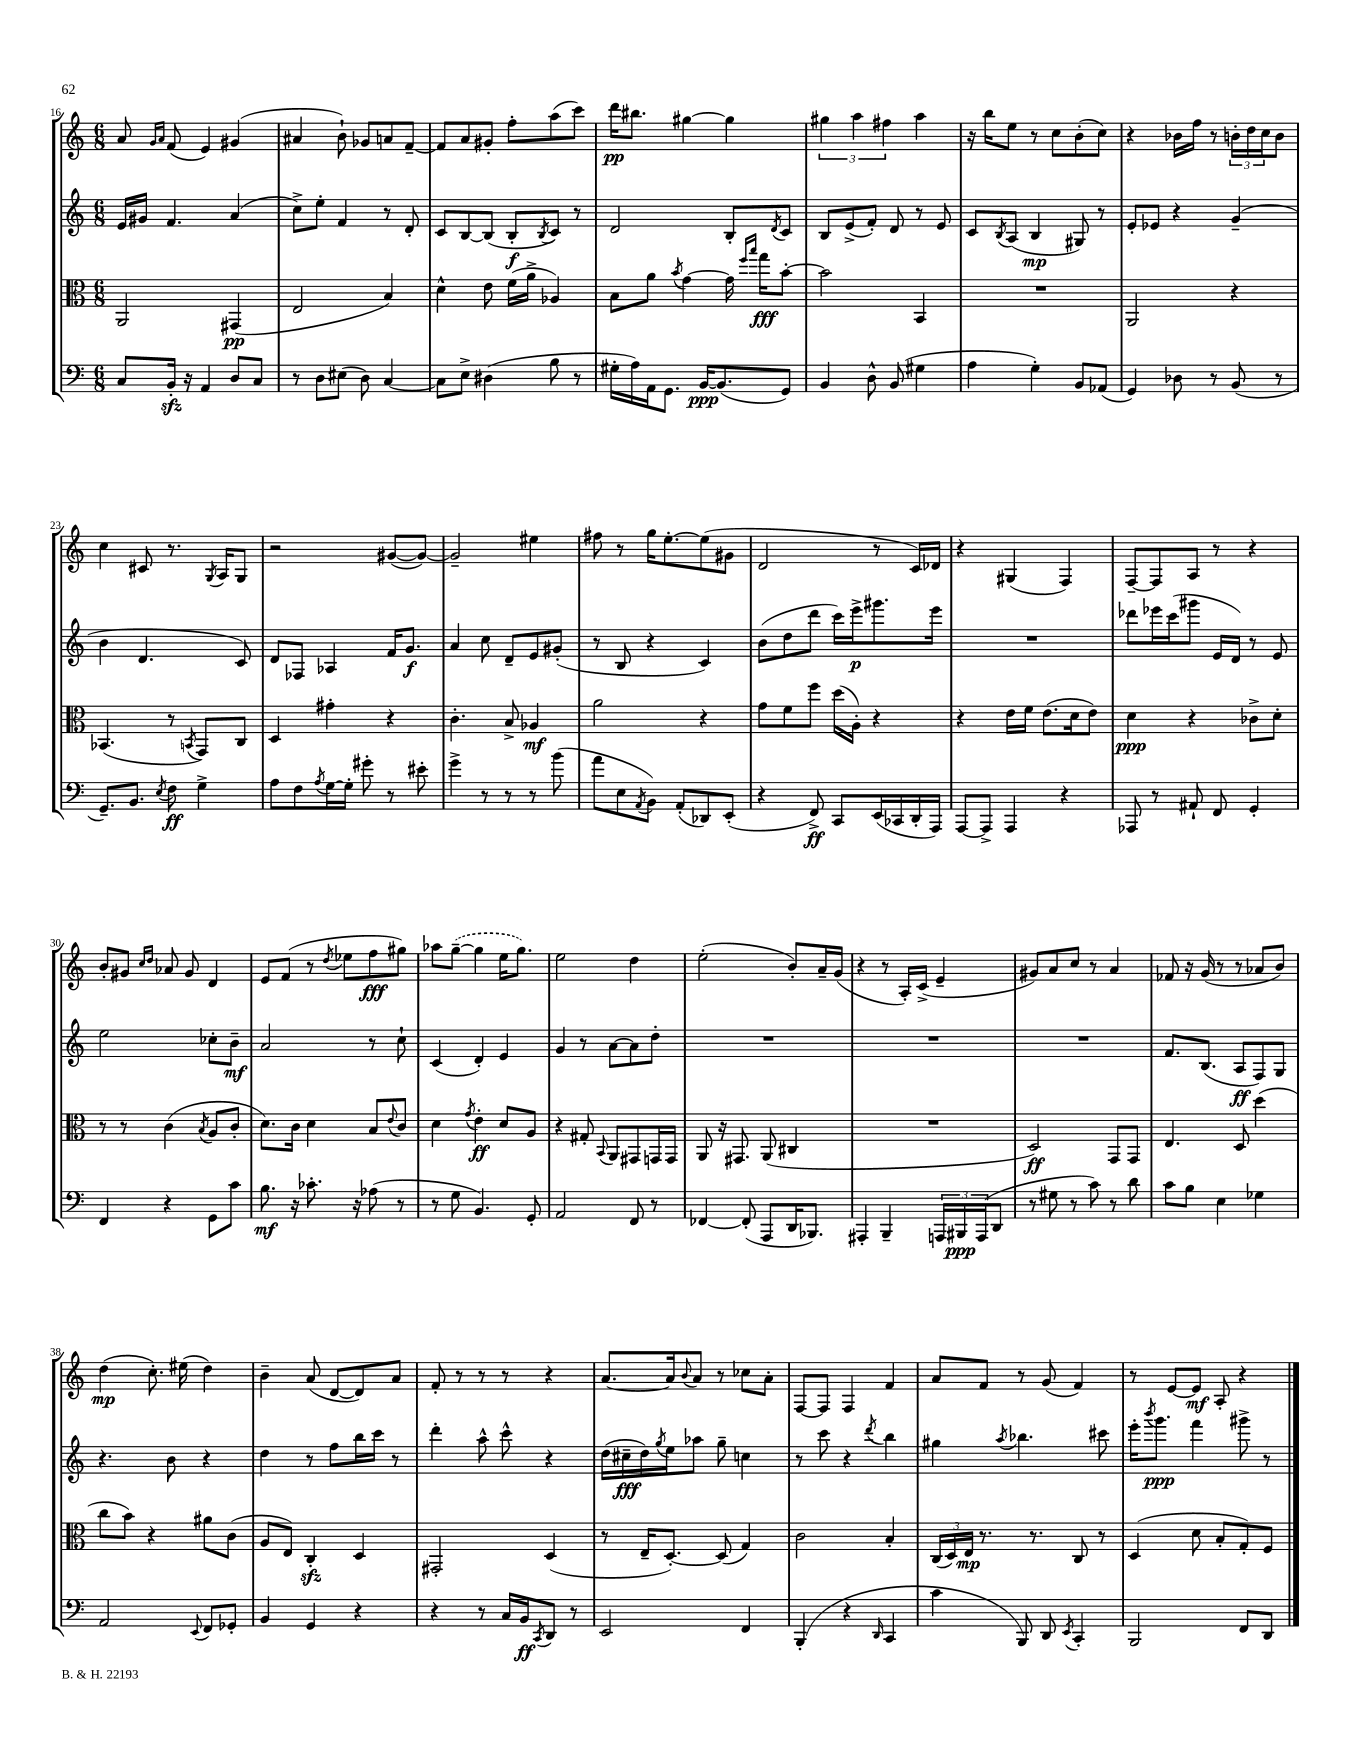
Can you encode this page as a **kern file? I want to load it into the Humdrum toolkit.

**kern	**kern	**kern	**kern
*staff4	*staff3	*staff2	*staff1
*clefF4	*clefC3	*clefG2	*clefG2
*k[]	*k[]	*k[]	*k[]
*M6/8	*M6/8	*M6/8	*M6/8
8C	2AA	16e	8a
.	.	16g#	.
.	.	.	16qqg
.	.	.	16qqa
16BB'	.	4.f	(8f
16r	.	.	.
4AA	.	.	4e)
8D	(4GG#	(4a	(4g#
8C	.	.	.
=	=	=	=
8r	2E	8cc^)	4a#
8D	.	8ee'	.
(8E#	.	4f	8b`)
8D)	.	.	8g-
[4C	4B)	8r	8a
.	.	8d'	[8f~
=	=	=	=
8C]	4d^^	8c	8f]
8E^	.	[8B	8a
(4D#	8e	(8B]	8g#'
.	(16f	8B'	8ff'
.	16a^	.	.
.	.	8qB	.
8B	4A-)	8c)	(8aa
8r	.	8r	8ccc)
=	=	=	=
16G#'	8B	2d	16ddd
16A)	.	.	8.bb#
16AA	8a	.	.
8.GG	.	.	.
.	8qb	.	.
.	[4g	.	[4gg#
[16BB	.	.	.
(8.BB]	.	.	.
.	16g]	8B'	4gg#]
.	16qqff	.	.
.	16qqbb	.	.
.	16gg	.	.
.	.	8qd	.
8GG)	[8b'	8c	.
=	=	=	=
4BB	2b]	8B	6gg#
.	.	(8e^	.
.	.	.	6aa
8D^^	.	8f')	.
.	.	.	6ff#
(8BB	.	8d	.
4G#	4BB	8r	4aa
.	.	8e	.
=	=	=	=
4A	2.r	8c	16r
.	.	.	16bb
.	.	8qB	.
.	.	(8A	8ee
4G')	.	4B	8r
.	.	.	8cc
8BB	.	8G#)	(8b'
(8AA-	.	8r	8cc)
=	=	=	=
4GG)	2AA	8e'	4r
.	.	8e-	.
8D-	.	4r	16b-
.	.	.	16ff
8r	.	.	8r
(8BB	4r	(4g~	24b'
.	.	.	24dd
.	.	.	24cc
8r	.	.	8b
=	=	=	=
8.GG~)	(4.BB-	4b	4cc
8.BB	.	.	.
.	.	4.d	8c#
8qE	.	.	.
8F	8r	.	8.r
.	8qBB	.	.
4G^	8GG)	.	.
.	.	.	8qG
.	.	.	16A
.	8C	8c)	8G
=	=	=	=
8A	4D	8d	2r
8F	.	8F-	.
8qA	.	.	.
[16G	4g#'	4A-	.
16G']	.	.	.
8g#'	.	.	.
8r	4r	16f	([8g#
.	.	8.g	.
8e#'	.	.	8g#_)
=	=	=	=
4g^	4.c'	4a	2g#~]
8r	.	8cc	.
8r	8B^	8d~	.
8r	4A-	8e	4ee#
(8b	.	(8g#'	.
=	=	=	=
8a	2a	8r	8ff#
8E	.	8B	8r
8qAA	.	.	.
8BB)	.	4r	16gg
.	.	.	[8.ee'
(8AA'	.	.	.
8DD-)	4r	4c)	(8ee]
(8EE'	.	.	8g#
=	=	=	=
4r	8g	(8b	2d
.	8f	8dd	.
8FF^)	8ff	8ddd	.
8CC	(16dd	16ccc)	.
.	16A')	16eee^	.
(16EE	4r	8.ggg#	8r
16CC-	.	.	.
16DD'	.	.	16c)
16AAA)	.	16eee	16d-
=	=	=	=
[8AAA	4r	2.r	4r
8AAA^]	.	.	.
4AAA	16e	.	(4G#
.	16f	.	.
.	(8.e	.	.
4r	.	.	4F)
.	16d	.	.
.	8e)	.	.
=	=	=	=
8AAA-	4d	8ddd-	[8F~
8r	.	16eee-	8F]
.	.	(16ccc	.
8AA#`	4r	8ggg#	8A
8FF	.	16e	8r
.	.	16d)	.
4GG'	8c-^	8r	4r
.	8d'	8e	.
=	=	=	=
4FF	8r	2ee	8b'
.	8r	.	8g#
.	.	.	16qqcc
.	.	.	16qqdd
4r	(4c	.	8a-
.	.	.	8g#
.	8qB	.	.
8GG	8A	8cc-'	4d
8c	8c'	8b~	.
=	=	=	=
8.B	8.d)	2a	8e
.	.	.	(8f
16r	16c	.	.
8.c-'	4d	.	8r
.	.	.	8qdd
.	.	.	8ee-
16r	.	.	.
(8A-	8B	8r	8ff
.	8qqe	.	.
8r	8c	8cc`	8gg#)
=	=	=	=
8r	4d	(4c	8aa-
8G	.	.	([8gg~
.	8qg	.	.
4.BB)	4e'	4d')	4gg]
.	8d	4e	16ee
.	.	.	8.gg)
8GG'	8A	.	.
=	=	=	=
2AA	4r	4g	2ee
.	8G#'	8r	.
.	8qqBB	.	.
.	8AA	[8a	.
8FF	8GG#	8a]	4dd
8r	16GG	8dd'	.
.	16GG	.	.
=	=	=	=
[4FF-	8AA	2.r	(2ee'
.	16r	.	.
.	8.GG#	.	.
(8FF-']	.	.	.
8AAA	(8AA	.	.
16DD	4C#	.	8b')
8.BBB-)	.	.	.
.	.	.	16a~
.	.	.	(16g
=	=	=	=
4AAA#'	2.r	2.r	4r
4BBB~	.	.	8r
.	.	.	16A')
.	.	.	(16c^
24AAA	.	.	4e~
24BBB#	.	.	.
(24AAA	.	.	.
8DD	.	.	.
=	=	=	=
8r	2D)	2.r	8g#)
8G#	.	.	8a
8r	.	.	8cc
8c)	.	.	8r
8r	8GG	.	4a
8d	8GG	.	.
=	=	=	=
8c	4.E	8.f	8f-
8B	.	.	16r
.	.	(8.B	(16g
4E	.	.	8r
.	8D	8A	8r
4G-	(4dd	8F)	8a-
.	.	8G	8b)
=	=	=	=
2AA	8cc	4.r	(4dd
.	8b)	.	.
.	4r	.	8.cc')
.	.	8b	.
.	.	.	(16ee#
8qqEE	.	.	.
8FF	8a#	4r	4dd)
8GG-'	(8c	.	.
=	=	=	=
4BB	8A	4dd	4b~
.	8E)	.	.
4GG	4C'	8r	(8a
.	.	8ff	[8d
4r	4D	16bb	8d])
.	.	16ccc	.
.	.	8r	8a
=	=	=	=
4r	2GG#'	4ddd'	8f'
.	.	.	8r
8r	.	8aa^^	8r
16C	.	8ccc^^	8r
16BB	.	.	.
8qCC	.	.	.
8DD	(4D	4r	4r
8r	.	.	.
=	=	=	=
2EE	8r	(16dd	[8.a
.	.	16cc#~	.
.	16E~	16dd)	.
.	.	8qgg	.
.	[8.D')	16ee	16a]
.	.	.	8qqb
.	.	8aa-	8a
.	(8D]	8gg~	8r
4FF	4G)	4cc	8cc-
.	.	.	8a'
=	=	=	=
(4BBB'	2c	8r	[8F
.	.	8ccc	8F]
4r	.	4r	4F
16qqDD	.	8qddd	.
4CC	4B'	4bb	4f
=	=	=	=
4c	(24C	4gg#	8a
.	24D)	.	.
.	24E	.	.
.	8.r	.	8f
.	.	8qaa	.
8BBB)	.	4.bb-	8r
.	8.r	.	.
8DD	.	.	(8g
8qEE	.	.	.
4CC'	8C	.	4f)
.	8r	8ccc#	.
=	=	=	=
2BBB	(4D	16eee'	8r
.	.	8qbbb	.
.	.	8.ggg	.
.	.	.	[8e
.	8d	4fff	8e]
.	8B'	.	8A'
8FF	8G')	8ggg#^	4r
8DD	8F	8r	.
==	==	==	==
*-	*-	*-	*-
